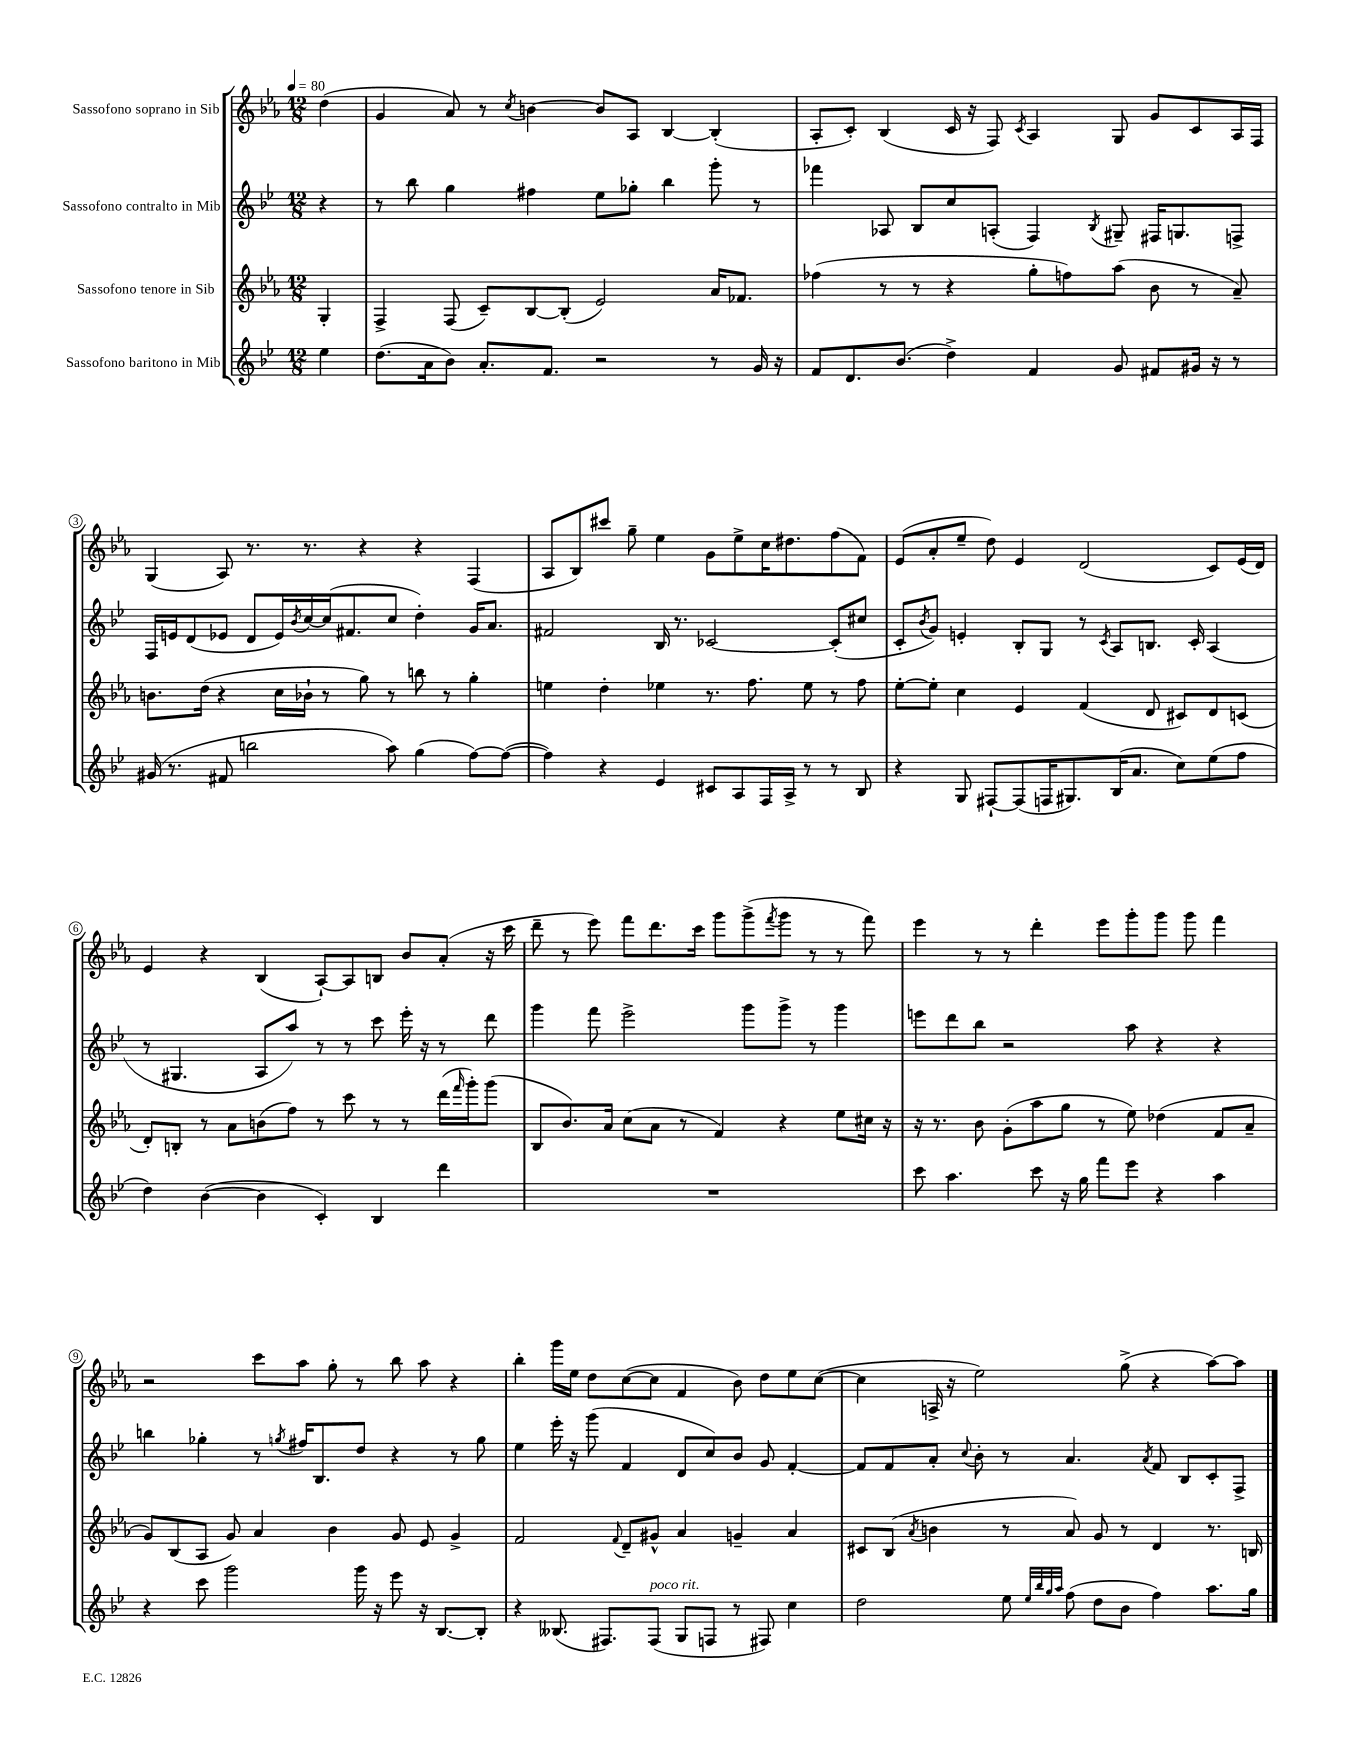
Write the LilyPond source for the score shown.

<<
\new StaffGroup <<
\new Staff = "s0" \with { instrumentName = "Sassofono soprano in Sib" } {
    \clef treble \key ees \major \numericTimeSignature \time 12/8 \partial 4 \tempo 4 = 80
    d''4( |
    g'4 aes'8) r8 \acciaccatura { c''8 } b'4~ b'8 aes8 bes4~ bes4-.( |
    aes8-. c'8-.) bes4( c'16 r16 f8) \acciaccatura { c'8 } aes4 g8 g'8 c'8 aes16 f16 |
    g4( aes8) r8. r8. r4 r4 f4( |
    aes8 bes8) cis'''8 g''8-- ees''4 g'8 ees''8-> c''16 dis''8. f''8( f'8) |
    ees'8( aes'8-. ees''8-- d''8) ees'4 d'2( c'8) ees'16( d'16) |
    ees'4 r4 bes4( aes8~-!) aes8 b8 bes'8 aes'8-.( r16 c'''16 |
    d'''8-- r8 ees'''8) f'''8 d'''8. c'''16 g'''8 g'''8->( \acciaccatura { f'''8 } g'''8 r8 r8 f'''8) |
    ees'''4 r8 r8 d'''4-. ees'''8 g'''8-. g'''8 g'''8 f'''4 |
    r2 c'''8 aes''8 g''8-. r8 bes''8 aes''8 r4 |
    bes''4-. g'''16 ees''16 d''8 c''8~( c''8 f'4 bes'8) d''8 ees''8 c''8~( |
    c''4 a16-> r16 ees''2) g''8->( r4 aes''8~) aes''8 \bar "|." |
}
\new Staff = "s1" \with { instrumentName = "Sassofono contralto in Mib" } {
    \clef treble \key bes \major \numericTimeSignature \time 12/8 \partial 4
    r4 |
    r8 bes''8 g''4 fis''4 ees''8 ges''8-. bes''4 g'''8-. r8 |
    fes'''4 aes8 bes8 c''8 a8-.( f4) \acciaccatura { bes8 } gis8-- fis16 g8. f8-> |
    f16 e'16 d'8( ees'8 d'8 ees'16) \acciaccatura { bes'8 } c''16~ c''16( fis'8. c''8 d''4-.) g'16 a'8. |
    fis'2 bes16 r8. ces'2~ ces'8-.( cis''8 |
    c'8-. \acciaccatura { bes'8 } g'8) e'4-. bes8-. g8 r8 \acciaccatura { c'8 } a8 b8. c'16-. a4( |
    r8 gis4. a8 a''8) r8 r8 c'''8 ees'''16-. r16 r8 d'''8 |
    g'''4 f'''8 ees'''2-> g'''8 g'''8-> r8 g'''4 |
    e'''8 d'''8 bes''8 r2 a''8 r4 r4 |
    b''4 ges''4-. r8 \acciaccatura { g''8 } fis''16 bes8. d''8 r4 r8 g''8 |
    ees''4 ees'''16-. r16 g'''8( f'4 d'8 c''8) bes'8 g'8 f'4~-. |
    f'8 f'8 a'8-. \appoggiatura { c''8 } bes'8-. r8 a'4. \acciaccatura { a'8 } f'8 bes8 c'8-. f8-> \bar "|." |
}
\new Staff = "s2" \with { instrumentName = "Sassofono tenore in Sib" } {
    \clef treble \key ees \major \numericTimeSignature \time 12/8 \partial 4
    g4-. |
    f4-> f8( c'8--) bes8~ bes8-.( ees'2) aes'16 fes'8. |
    fes''4( r8 r8 r4 g''8-. f''8) aes''8( bes'8 r8 aes'8--) |
    b'8. d''16( r4 c''16 bes'16-! r8 g''8) r8 b''8 r8 g''4-. |
    e''4 d''4-. ees''4 r8. f''8. ees''8 r8 f''8 |
    ees''8~-. ees''8-. c''4 ees'4 f'4( d'8 cis'8) d'8 c'8( |
    d'8-.) b8-. r8 aes'8 b'8( f''8) r8 c'''8 r8 r8 d'''16( \grace { f'''16 } g'''16-.) g'''8( |
    bes8 bes'8.) aes'16 c''8( aes'8 r8 f'4) r4 ees''8 cis''16 r16 |
    r16 r8. bes'8 g'8-.( aes''8 g''8 r8 ees''8) des''4( f'8 aes'8-- |
    g'8) bes8( aes8 g'8) aes'4 bes'4 g'8 ees'8 g'4-> |
    f'2 \appoggiatura { f'8 } d'8-- gis'8-^ aes'4 g'4-- aes'4 |
    cis'8 bes8( \acciaccatura { aes'8 } b'4 r8 aes'8) g'8 r8 d'4 r8. b16 \bar "|." |
}
\new Staff = "s3" \with { instrumentName = "Sassofono baritono in Mib" } {
    \clef treble \key bes \major \numericTimeSignature \time 12/8 \partial 4
    ees''4 |
    d''8.( a'16 bes'8) a'8.-. f'8. r2 r8 g'16 r16 |
    f'8 d'8. bes'8.( d''4->) f'4 g'8 fis'8 gis'16 r16 r8 |
    gis'16( r8. fis'8 b''2 a''8) g''4( f''8~) f''8~( |
    f''4) r4 ees'4 cis'8 a8 f16 a16-> r8 r8 bes8 |
    r4 g8 fis8~-! fis8( f16 gis8.) bes16( a'8. c''8) ees''8( f''8 |
    d''4) bes'4~( bes'4 c'4-.) bes4 d'''4 |
    R1. |
    c'''8 a''4. c'''8 r16 g''16 f'''8 ees'''8 r4 a''4 |
    r4 c'''8 g'''2 g'''16 r16 ees'''8 r16 bes8.~ bes8-. |
    r4 beses8.( fis8.) fis8^\markup { \italic "poco rit." }( g8 f8 r8 fis8) c''4 |
    d''2 ees''8 \grace { ees''32 bes''32 g''32 a''32 } f''8( d''8 bes'8 f''4) a''8. g''16 \bar "|." |
}
>>
>>
\layout { \context { \Score \override BarNumber.stencil = #(make-stencil-circler 0.1 0.3 ly:text-interface::print) } }
